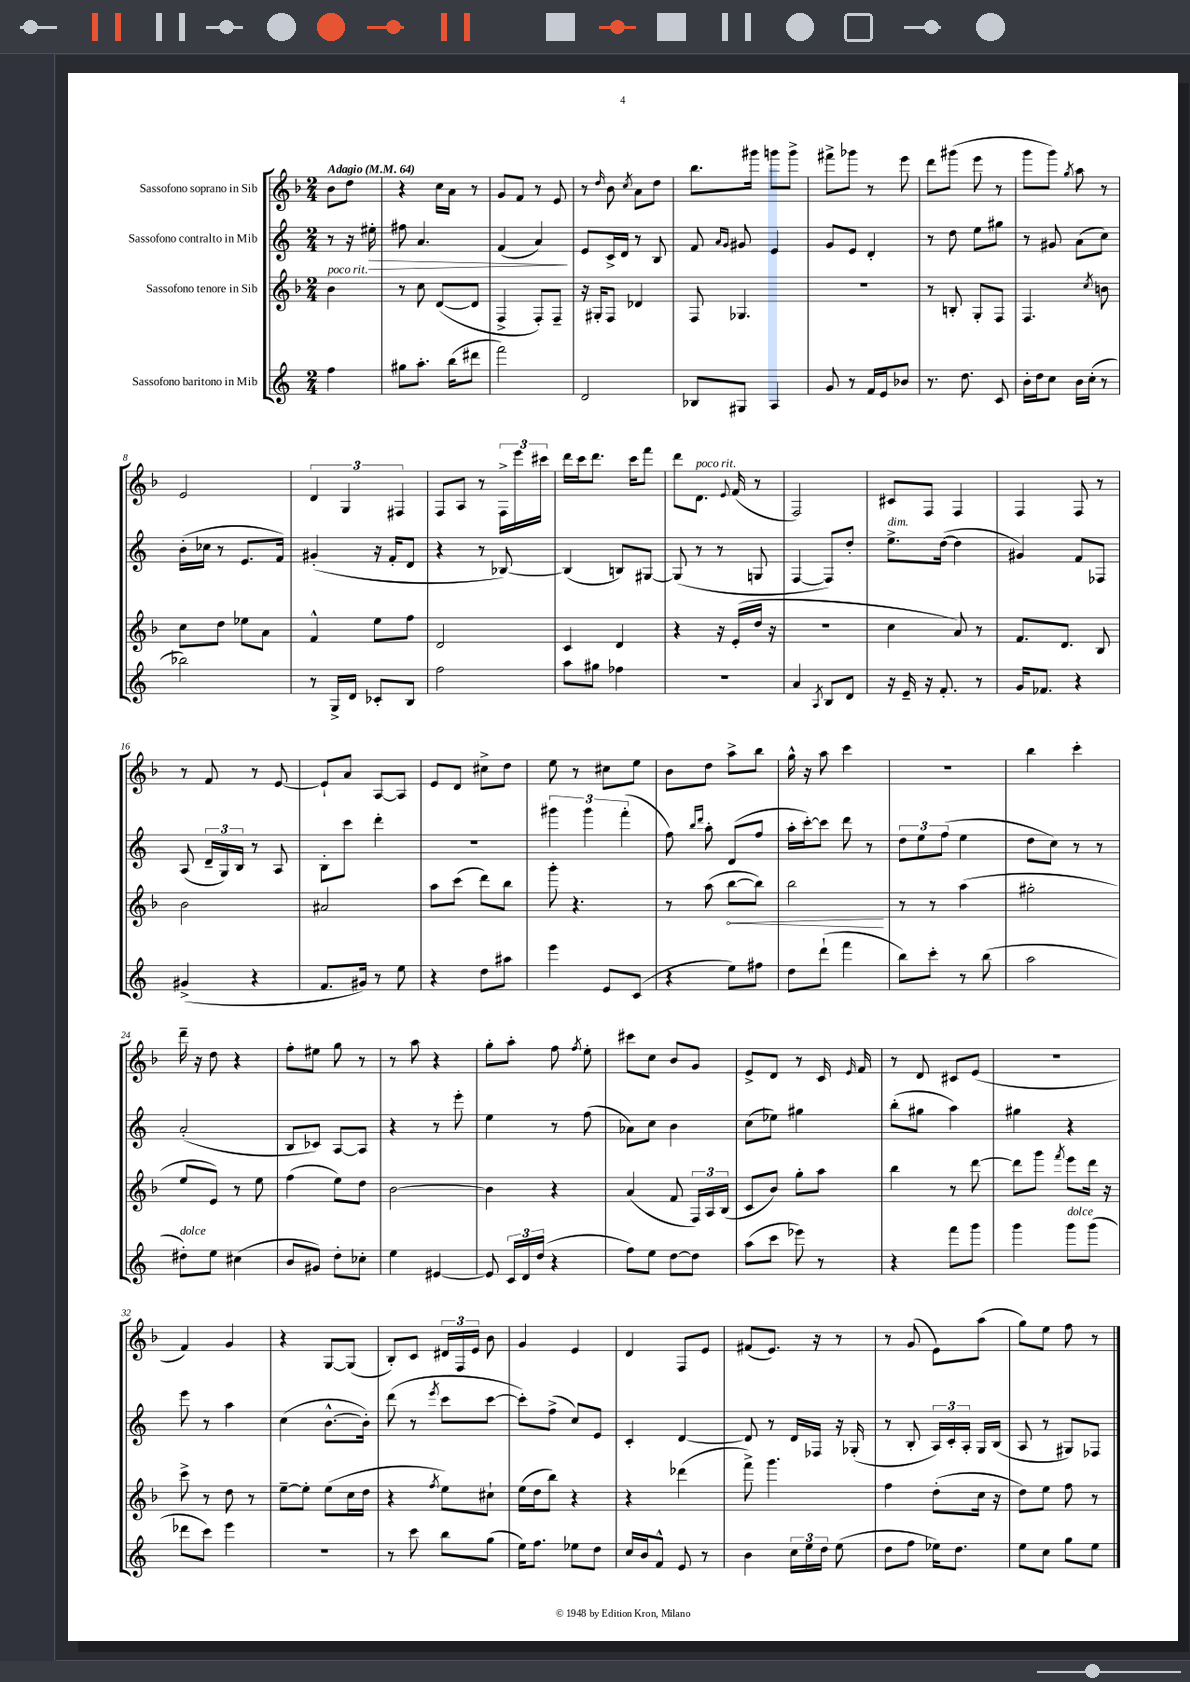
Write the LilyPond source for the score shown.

<<
\new StaffGroup <<
\new Staff = "s0" \with { instrumentName = "Sassofono soprano in Sib" } {
    \clef treble \key f \major \numericTimeSignature \time 2/4 \partial 4 \tempo "Adagio" 4 = 64
    \autoBeamOff bes'8[ d''8] |
    r4 c''16[ a'16] r8 |
    g'8[ f'8] r8 e'8 |
    r8 \grace { d''16 } bes'8 \acciaccatura { c''8 } a'8[ d''8] |
    bes''8.[ gis'''16] g'''8[ g'''8]-> |
    fis'''8[-> ges'''8] r8 e'''8 |
    d'''8[ gis'''8]( e'''8 r8 |
    g'''8[ g'''8]) \acciaccatura { g''8 } a''8 r8 |
    e'2 |
    \tuplet 3/2 { d'4 g4 fis4 } |
    f8[ a8] r8 \tuplet 3/2 { f16[-> e'''16 cis'''16] } |
    d'''16[ c'''16 d'''8.] c'''16[ f'''8] |
    d'''8[ d'8.]^\markup { \italic "poco rit." } \appoggiatura { e'8 } f'16( r8 |
    f2) |
    cis'8[ f8] f4 |
    f4 f8 r8 |
    r8 f'8 r8 e'8~ |
    e'8[-! a'8] a8[~ a8] |
    e'8[ d'8] cis''8[-> d''8] |
    e''8 r8 cis''8[ e''8] |
    bes'8[ d''8] a''8[-> bes''8] |
    g''16-^ r16 a''8 c'''4 |
    R2 |
    bes''4 c'''4-. |
    d'''16-- r16 d''8 r4 |
    f''8[-. eis''8] g''8 r8 |
    r8 a''8 r4 |
    g''8[-. a''8]-. f''8 \acciaccatura { f''8 } e''8-. |
    cis'''8[ c''8] bes'8[ g'8] |
    e'8[-> d'8] r8 c'16 \grace { e'16 } f'16 |
    r8 d'8 cis'8[ e'8]( |
    R2 |
    f'4) g'4 |
    r4 g8[~ g8]( |
    bes8[-.) c'8] \tuplet 3/2 { dis'16[ f16 e'16] } bes'8 |
    g'4 e'4 |
    d'4 f8[ e'8] |
    fis'8[( e'8.]) r16 r8 |
    r8 g'8( e'8[) a''8]( |
    g''8[) e''8] f''8 r8 \bar "|." |
}
\new Staff = "s1" \with { instrumentName = "Sassofono contralto in Mib" } {
    \clef treble \key c \major \numericTimeSignature \time 2/4 \partial 4
    \autoBeamOff r8 r16 eis''16-.\> |
    fis''8 a'4. |
    f'4( a'4\!) |
    e'8[ c'16-> d'16] r8 b8 |
    f'8 \grace { a'16[ g'16] } gis'8 e'4 |
    g'8[ e'8] d'4-. |
    r8 d''8 e''8[ gis''8] |
    r8 gis'8 a'8[( c''8]) |
    b'16[-.( ces''16] r8 e'8.[ f'16]) |
    gis'4-.( r16 f'16[-. d'8] |
    r4 r8 bes8~) |
    bes4( b8[) gis8]~ |
    gis8( r8 r8 g8 |
    f4~ f8[) d''8]-. |
    e''8.[->^\markup { \italic "dim." } d''16]~( d''4 |
    gis'4) f'8[ fes8] |
    a8( \tuplet 3/2 { d'16[-- g16) b16] } r8 a8 |
    b8[-. c'''8] d'''4-. |
    R2 |
    \tuplet 3/2 { gis'''4 gis'''4 f'''4-.( } |
    f''8) \grace { b''16[ d'''16] } a''8-. d'8[( f''8] |
    a''16[-. c'''16~-.) c'''8] d'''8 r8 |
    \tuplet 3/2 { d''8[ e''8 f''8]( } e''4 |
    d''8[ c''8]) r8 r8 |
    a'2-.( |
    b8[ ces'8]) a8[~ a8] |
    r4 r8 e'''8-. |
    e''4 r8 f''8( |
    aes'8[) c''8] b'4 |
    c''8[( ees''8]) gis''4 |
    b''8[-.( gis''8] a''4) |
    gis''4 r4 |
    e'''8 r8 a''4 |
    c''4( b'8.[~-^ b'16]-.) |
    d'''8( r8 \acciaccatura { e'''8 } c'''8[ c'''8]~ |
    c'''8[-.) f''8]->( c''8[) e'8] |
    c'4-. d'4~ |
    d'8 r8 d'16[ fes16] r16 ges16-.( |
    r8 b8-. \tuplet 3/2 { a16[) c'16-. a16]-. } g16[ b16]( |
    a8 r8 gis8[) fes8] \bar "|." |
}
\new Staff = "s2" \with { instrumentName = "Sassofono tenore in Sib" } {
    \clef treble \key f \major \numericTimeSignature \time 2/4 \partial 4
    \autoBeamOff bes'4^\markup { \italic "poco rit." } |
    r8 c''8 d'8[~( d'8] |
    f4-> f8[-.) f8]-- |
    r16 gis16[-. f8] des'4 |
    f8 ges4. |
    R2 |
    r8 b8-. g8[-. f8] |
    f4. \acciaccatura { c''8 } b'8 |
    c''8[ d''8] ees''8[ a'8] |
    f'4-^ e''8[ f''8] |
    d'2 |
    c'4 d'4 |
    r4 r16 e'16[-.( d''16] r16 |
    R2 |
    c''4 a'8) r8 |
    f'8.[ d'8.] bes8 |
    bes'2 |
    ais'2 |
    a''8[ c'''8]( d'''8[) bes''8] |
    g'''8-. r4. |
    r8 a''8( \once \override Hairpin.circled-tip = ##t bes''8[~\< bes''8]) |
    bes''2\! |
    r8 r8 a''4( |
    gis''2-. |
    e''8[ e'8]) r8 e''8 |
    f''4( e''8[) d''8] |
    bes'2~ |
    bes'4 r4 |
    a'4( f'8 \tuplet 3/2 { f16[) a16 bes16]( } |
    c'8[ bes'8]) g''8[-. a''8] |
    bes''4 r8 d'''8~ |
    d'''8[ g'''8] \acciaccatura { f'''8 } e'''8[ d'''16] r16 |
    c'''8-> r8 d''8 r8 |
    e''8[~-- e''8]-. e''8[( c''16 d''16] |
    r4 \acciaccatura { f''8 } e''8[) cis''8]-! |
    e''16[( d''16 bes''8]) r4 |
    r4 des'''4( |
    f'''8->) g'''4. |
    f''4 d''8[-.( c''16] r16 |
    d''8[) e''8] f''8 r8 \bar "|." |
}
\new Staff = "s3" \with { instrumentName = "Sassofono baritono in Mib" } {
    \clef treble \key c \major \numericTimeSignature \time 2/4 \partial 4
    \autoBeamOff f''4 |
    gis''8[ a''8.]-. b''16[( dis'''8] |
    f'''2) |
    d'2 |
    bes8[ gis8] a4 |
    g'8 r8 f'16[ e'16 bes'8] |
    r8. d''8. c'8 |
    b'16[-. d''16 c''8] b'16[ c''16]-.( r8 |
    bes''2) |
    r8 g16[-> d'16] ces'8[-. b8] |
    f''2 |
    a''8[ gis''8] fes''4 |
    r2 |
    a'4 \acciaccatura { a8 } b8[ d'8] |
    r16 e'16-- r16 f'8.-. r8 |
    g'16[ fes'8.] r4 |
    gis'4->( r4 |
    f'8.[ gis'16]) r8 e''8 |
    r4 d''8[ ais''8] |
    e'''4 e'8[ c'8]( |
    r4 e''8[) fis''8] |
    d''8[ d'''8]-!( f'''4 |
    b''8[) c'''8]-. r8 b''8( |
    a''2 |
    dis''8[-.^\markup { \italic "dolce" }) e''8] cis''4( |
    b'8[ gis'8]) d''8[-. ces''8]-. |
    e''4 eis'4~ |
    eis'8 \tuplet 3/2 { c'16[ d'16 d''16]( } r4 |
    f''8[) e''8] d''8[~ d''8] |
    a''8[( c'''8] ees'''8) r8 |
    r4 f'''8[ g'''8] |
    g'''4 g'''8[^\markup { \italic "dolce" } g'''8]( |
    des'''8[ c'''8]) e'''4 |
    r2 |
    r8 c'''8 b''8[ g''8]( |
    e''16[) f''8.] ees''8[ d''8] |
    c''16[ b'16 f'8]-^ e'8 r8 |
    b'4 \tuplet 3/2 { c''16[ e''16 d''16] } e''8( |
    d''8[ f''8] ees''16[) d''8.] |
    e''8[ c''8] g''8[ e''8] \bar "|." |
}
>>
>>
